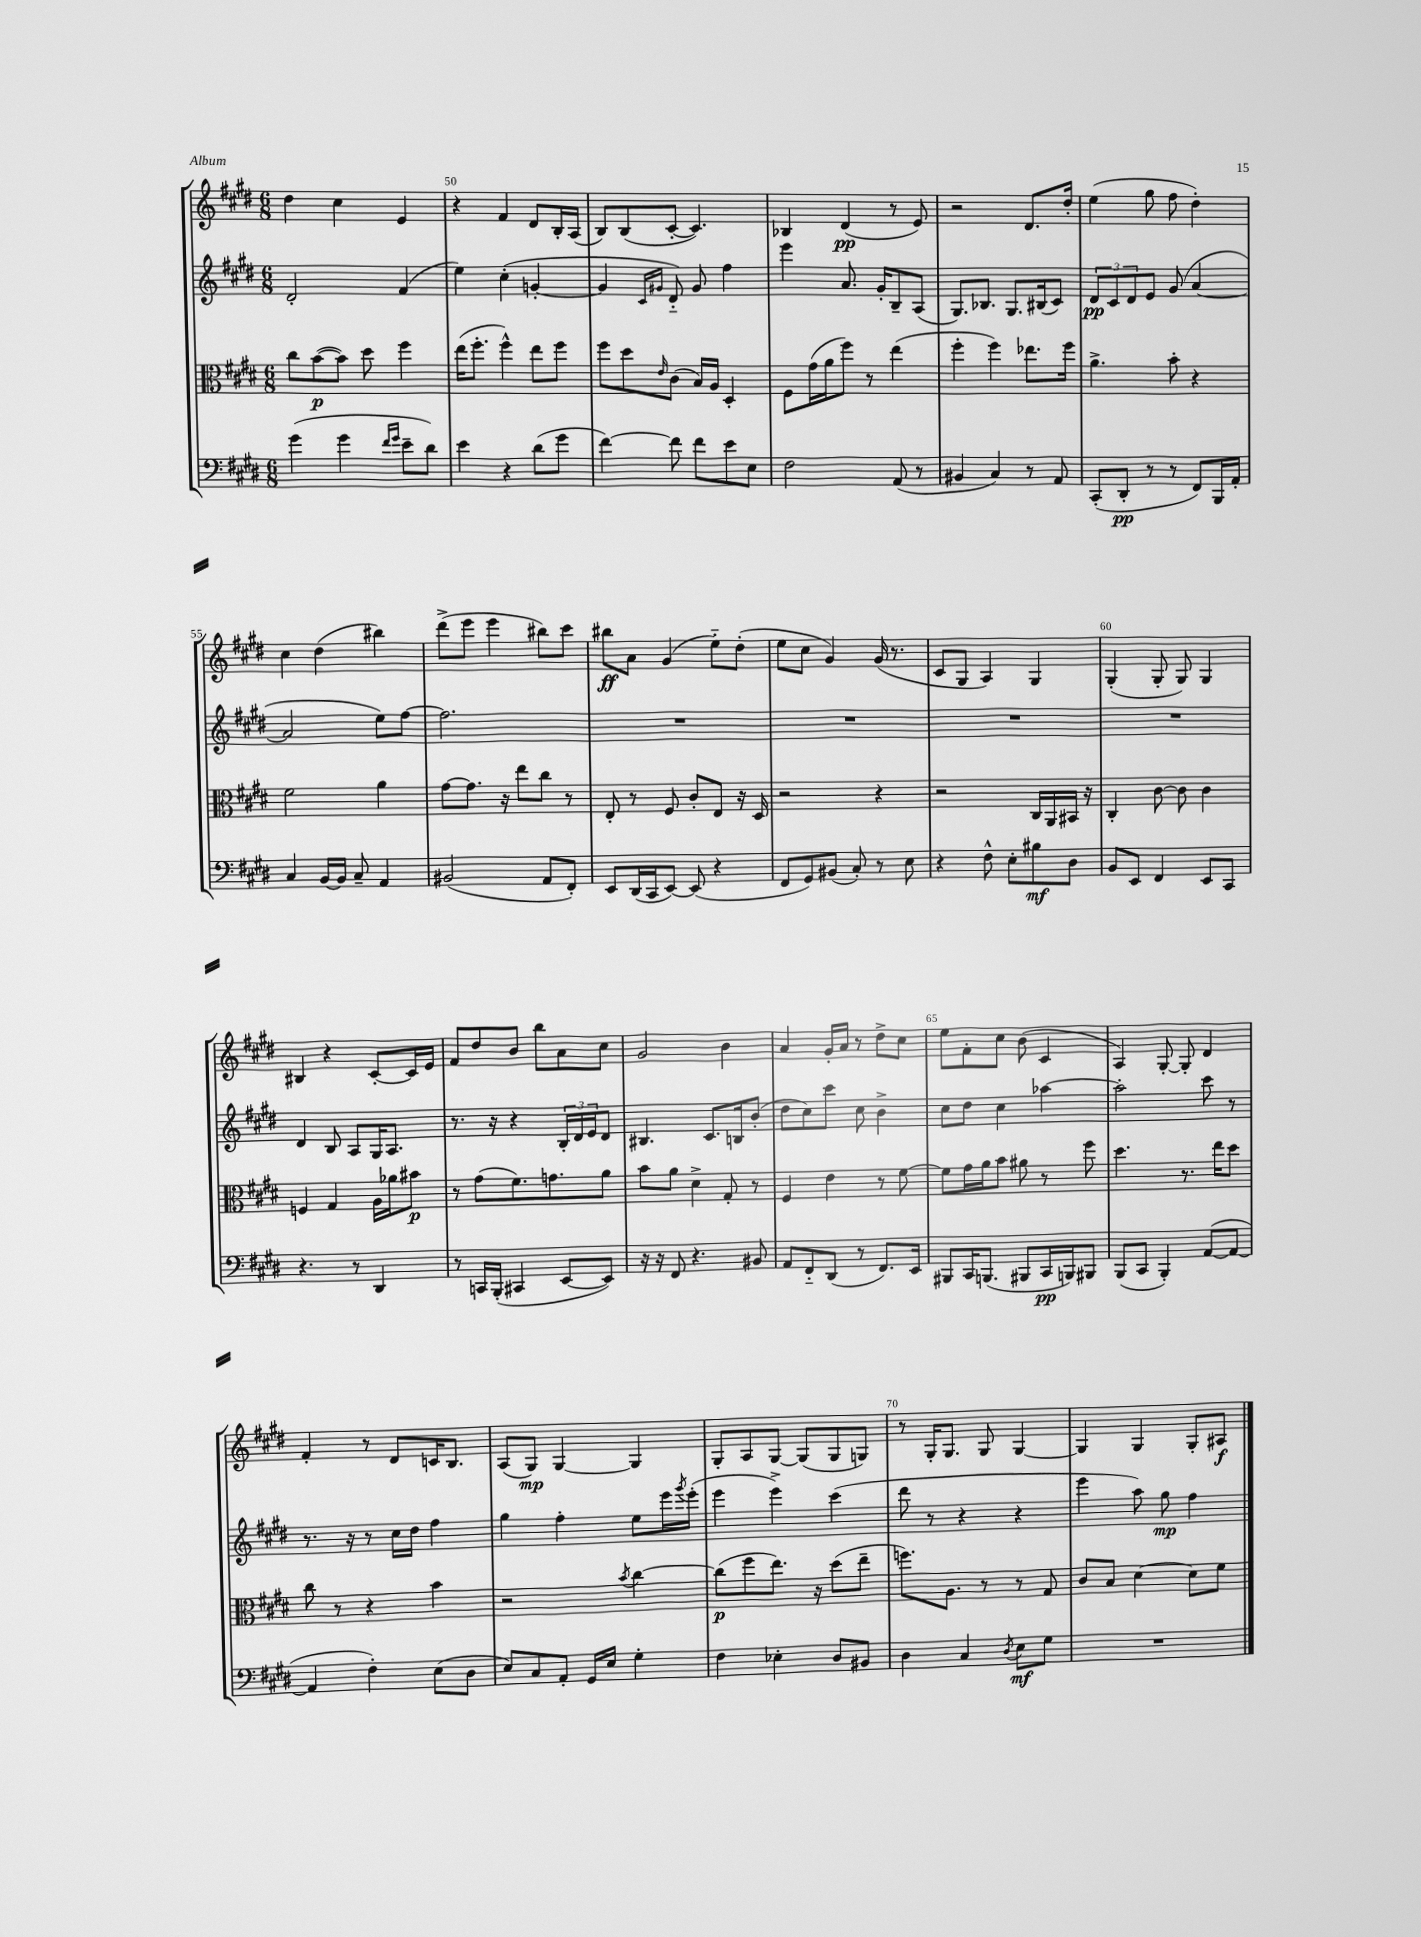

**kern	**kern	**kern	**kern
*staff4	*staff3	*staff2	*staff1
*clefF4	*clefC3	*clefG2	*clefG2
*k[f#c#g#d#]	*k[f#c#g#d#]	*k[f#c#g#d#]	*k[f#c#g#d#]
*M6/8	*M6/8	*M6/8	*M6/8
(4g#	8cc#	2d#'	4dd#
.	([8b	.	.
4g#	8b])	.	4cc#
.	8dd#	.	.
16qqf#	.	.	.
16qqg#	.	.	.
8e~	4ff#	(4f#	4e
8d#)	.	.	.
=	=	=	=
4e	(16ee	4ee)	4r
.	8.ff#'	.	.
4r	4ff#^^)	(4cc#'	4f#
(8d#	8ee	[4g'	8d#
8g#	8ff#	.	16B'
.	.	.	(16A
=	=	=	=
[4f#)	8ff#	4g]	8B)
.	8dd#	.	(8B
.	.	16qqc#	.
.	16qqe	16qqg#	.
8f#]	(8c#	8d#'~)	[8c#'
8f#	16B)	8g#	4.c#])
.	16A	.	.
8e	4D#'	4ff#	.
8E	.	.	.
=	=	=	=
2F#	8F#	4eee	4B-
.	(16g#	.	.
.	16a	.	.
.	8ff#)	8.a	(4d#
.	8r	.	.
.	.	16g#'	.
(8AA	(4ee	8B~	8r
8r	.	(8A	8e)
=	=	=	=
4BB#	4ff#'	8.G#)	2r
.	.	8.B-	.
4C#)	4ff#)	.	.
.	.	8.G#	.
8r	8.ee-	.	8.d#
.	.	(16B#	.
8AA	.	8c#)	.
.	16ff#	.	16dd#'
=	=	=	=
(8CC#'	4.a^	12d#	(4ee
.	.	12c#	.
8DD#'	.	.	.
.	.	12d#	.
8r	.	8e	8gg#
8r	8b'	(8g#	8ff#
8FF#)	4r	[4a	4dd#')
16BBB	.	.	.
16AA'	.	.	.
=	=	=	=
4C#	2f#	2a]	4cc#
[16BB	.	.	(4dd#
16BB]	.	.	.
8C#~	.	.	.
4AA	4a	8ee)	4bb#)
.	.	[8ff#	.
=	=	=	=
(2BB#	[8g#	2.ff#]	(8ddd#^
.	8.g#]	.	8eee
.	.	.	4eee
.	16r	.	.
.	8ee	.	.
8AA	8cc#	.	8bb#)
8FF#')	8r	.	8ccc#
=	=	=	=
8EE	8E'	2.r	8bb#
(16DD#	8r	.	8a
16CC#	.	.	.
[8EE)	8F#	.	(4g#
(8EE]	8c#'	.	.
4r	8E	.	8ee'~)
.	16r	.	(8dd#'
.	16D#	.	.
=	=	=	=
8FF#	2r	2.r	8ee
8GG#)	.	.	8cc#
(8BB#	.	.	4g#)
8C#')	.	.	.
8r	4r	.	(16g#
.	.	.	8.r
8E	.	.	.
=	=	=	=
4r	2r	2.r	8c#
.	.	.	8G#
8F#^^	.	.	4A)
8E'	.	.	.
8B#	16C#	.	4G#
.	16AA	.	.
8D#	16BB#	.	.
.	16r	.	.
=	=	=	=
8BB	4C#'	2.r	(4G#'
8EE	.	.	.
4FF#	[8c#	.	8G#'
.	8c#]	.	8G#)
8EE	4c#	.	4G#
8CC#	.	.	.
=	=	=	=
4.r	4F	4d#	4B#
.	4G#	8B	4r
8r	.	8A	.
4DD#	16A	16G#	[8c#'
.	16a-	8.A	.
.	8b#	.	16c#]
.	.	.	16e
=	=	=	=
8r	8r	8.r	8f#
16CC	(8g#	.	8dd#
(16BBB'	.	16r	.
4CC#	8.f#)	4r	8b
.	.	.	8bb
.	8.g	.	.
[8EE	.	24B'	8a
.	.	24d#	.
.	.	24e	.
8EE])	8a	8d#	8cc#
=	=	=	=
16r	8b	4.B#	2g#
16r	.	.	.
8FF#	8a	.	.
4.r	4d#^	.	.
.	.	8.c#	.
.	8G#'	.	4b
.	.	16B	.
8BB#	8r	(8b'	.
=	=	=	=
8AA	4F#	8dd#	4a
8FF#'~	.	8cc#)	.
(8DD#	4e	8ccc#	16g#'
.	.	.	16a
8r	.	8cc#	8r
8.FF#)	8r	4b^	8dd#^
.	[8f#	.	8cc#
16EE	.	.	.
=	=	=	=
8BBB#	8f#]	8cc#	8ee
16CC#	16g#	8dd#	8f#'
(8.BBB	16a	.	.
.	8b	4cc#	8cc#
8BBB#	8a#	.	(8b
16CC#	8r	[4aa-	4c#
16BBB)	.	.	.
8BBB#	8ff#	.	.
=	=	=	=
(8BBB	4.dd#	2aa-']	4A)
8CC#	.	.	.
4BBB')	.	.	[8G#'
.	8.r	.	8G#']
([8AA	.	8ccc#	4d#
.	16ee	.	.
8AA_	8dd#	8r	.
=	=	=	=
4AA]	8cc#	8.r	4f#'
.	8r	.	.
.	.	16r	.
4F#')	4r	8r	8r
.	.	16cc#	8d#
.	.	16dd#	.
(8E	4b	4ff#	16c
.	.	.	8.B
8D#	.	.	.
=	=	=	=
8E)	2r	4gg#	(8A
8C#	.	.	8G#)
8AA'	.	4ff#'	[4G#
16GG#	.	.	.
16E	.	.	.
.	8qb	.	.
4G#'	[4cc#	8ee	4G#]
.	.	16eee	.
.	.	8qggg#	.
.	.	(16eee'	.
=	=	=	=
4F#	(8cc#]	4eee	8G#'
.	8ff#	.	8A
4E-'	8.ee)	4eee^)	[8G#
.	.	.	(8G#]
.	16r	.	.
8D#	(8dd#	(4ccc#	8G#
8BB#	8ee~	.	8G)
=	=	=	=
4D#	8.ff)	8ddd#	8r
.	.	8r	16G#'
.	8.A	.	8.G#
4C#	.	4r	.
.	8r	.	8G#
8qD#	.	.	.
8E	8r	4r	[4G#
8G#	8G#	.	.
=	=	=	=
2.r	8c#	4eee	4G#]
.	8B	.	.
.	[4d#	8aa)	4G#
.	.	8gg#	.
.	8d#]	4ff#	8G#'
.	8f#	.	8A#
==	==	==	==
*-	*-	*-	*-
